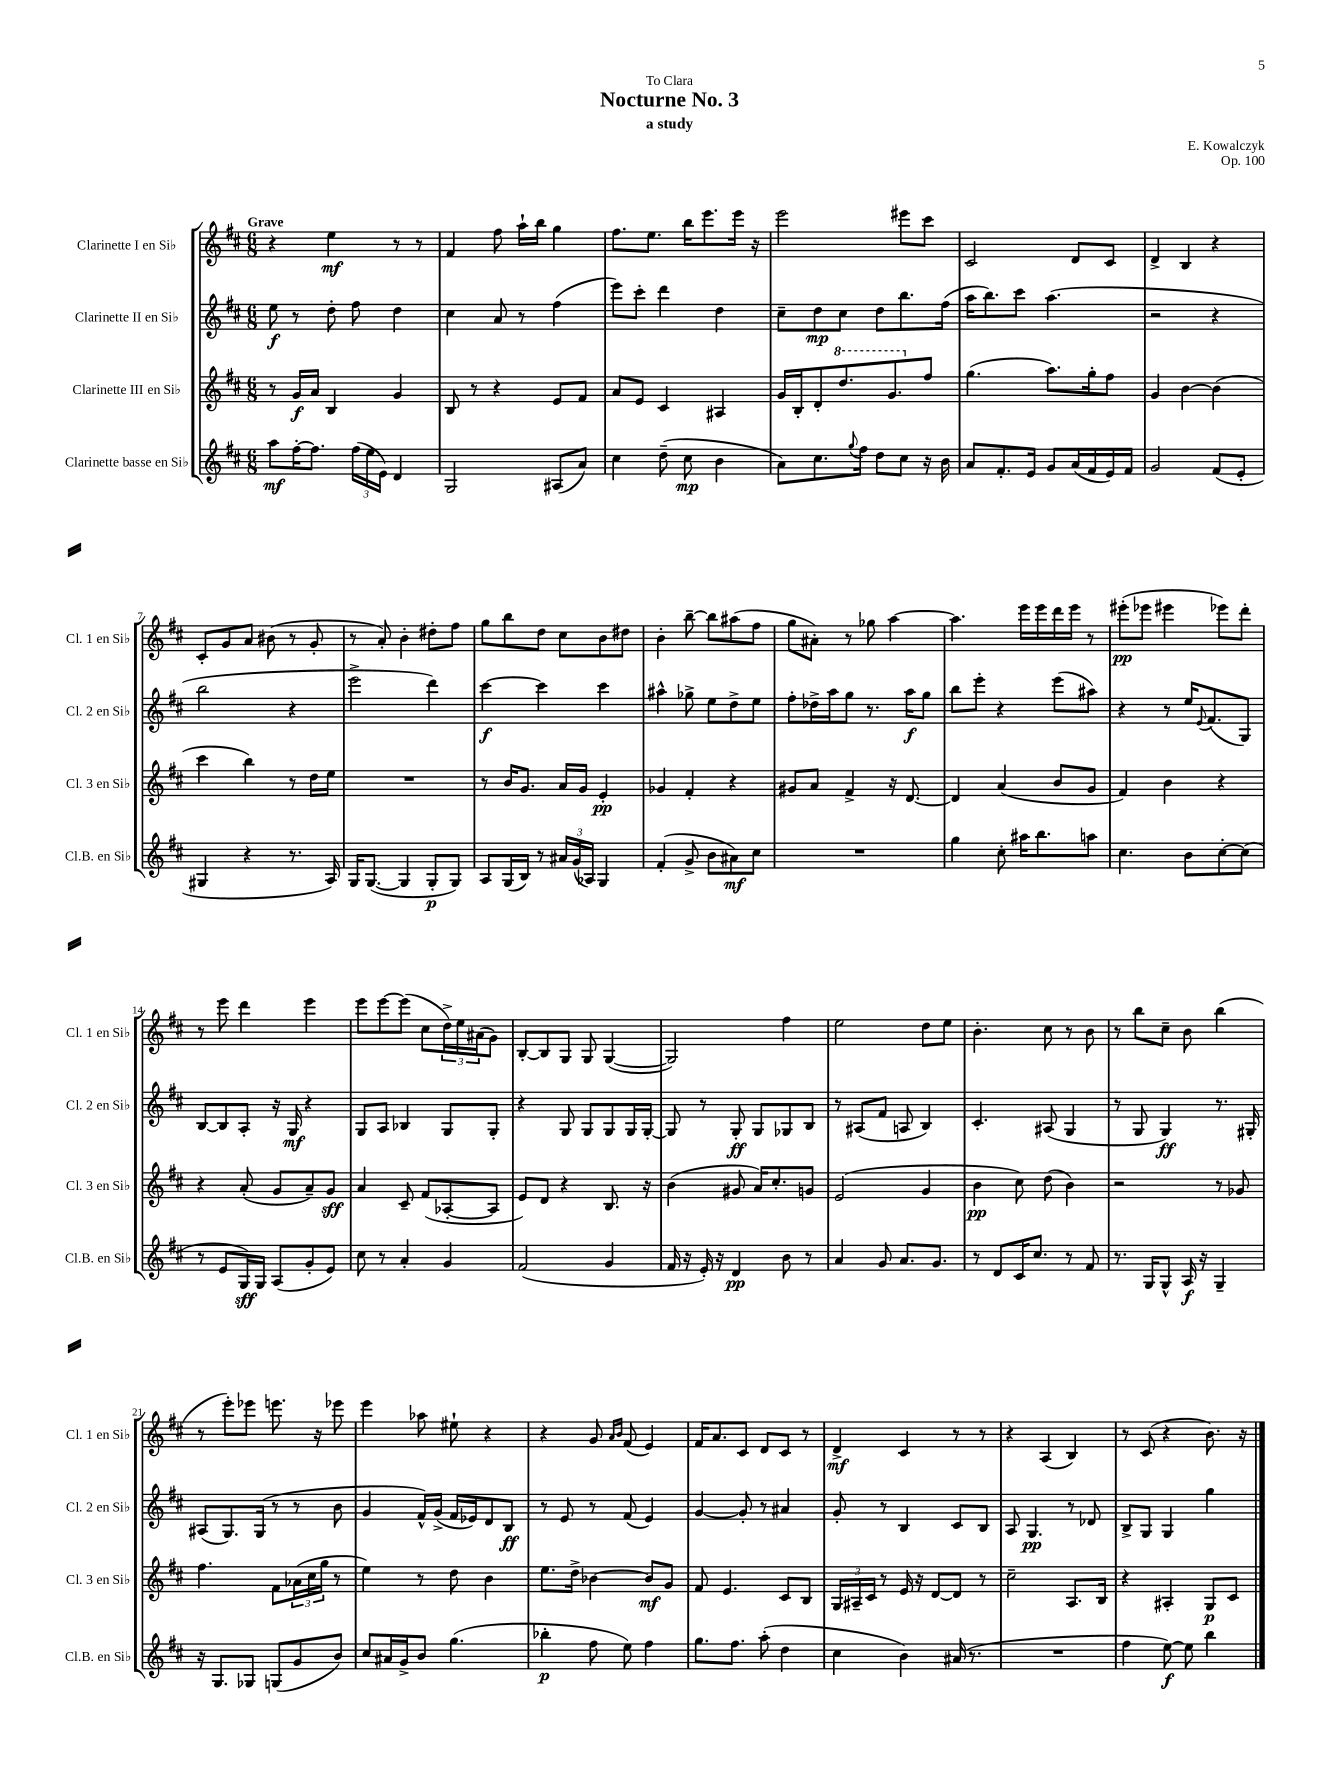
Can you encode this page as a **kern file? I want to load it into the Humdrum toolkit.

**kern	**kern	**kern	**kern
*staff4	*staff3	*staff2	*staff1
*clefG2	*clefG2	*clefG2	*clefG2
*k[f#c#]	*k[f#c#]	*k[f#c#]	*k[f#c#]
*M6/8	*M6/8	*M6/8	*M6/8
8aa\L	8r	8ee\	4r
[16ff#'\K	16g/LL	8r	.
8.ff#\]J	16a/JJ	.	.
.	4B/	8dd'\	4ee\
(24ff#\LL	.	8ff#\	.
24ee\	.	.	.
24e\JJ)	.	.	.
4d/	4g/	4dd\	8r
.	.	.	8r
=	=	=	=
2G/	8B/	4cc#\	4f#/
.	8r	.	.
.	4r	8a/	8ff#\
.	.	8r	16aa`\LL
.	.	.	16bb\JJ
(8A#/L	8e/L	(4ff#\	4gg\
8a/J)	8f#/J	.	.
=	=	=	=
4cc#\	8a/L	8eee\L)	8.ff#\L
.	8e/J	8ccc#'\J	.
.	.	.	8.ee\J
(8dd~\	4c#/	4ddd\	.
8cc#\	.	.	16bb\LK
.	.	.	8.eee\
4b\	4A#/	4dd\	.
.	.	.	16eee\Jk
.	.	.	16r
=	=	=	=
8a\L)	16g/LL	8cc#~\L	2eee\
.	16B'/J	.	.
8.cc#\	8d'/	8dd\	.
.	8.ddd/	8cc#\J	.
8qqgg/	.	.	.
16ff#\Jk	.	.	.
8dd\L	.	8dd\L	.
.	8.gg/	.	.
8cc#\J	.	8.bb\	8eee#\L
16r	8ff#/J	.	8ccc#\J
16b\	.	(16ff#\Jk	.
=	=	=	=
8a/L	(4.gg\	16aa\LK	2c#/
.	.	8.bb\)	.
8.f#'/	.	.	.
.	.	8ccc#\J	.
16e/Jk	.	.	.
8g/L	8.aa\L)	(4.aa\	.
(16a/L	.	.	8d/L
16f#/	16gg'\k	.	.
16e/)	8ff#\J	.	8c#/J
16f#/JJ	.	.	.
=	=	=	=
2g/	4g/	2r	4d^/
.	[4b\	.	4B/
(8f#/L	(4b\]	4r	4r
8e'/J	.	.	.
=	=	=	=
4G#/	4ccc#\	2bb\	8c#'/L
.	.	.	8g/
4r	4bb\)	.	8a/J
.	.	.	(8b#\
8.r	8r	4r	8r
.	16dd\LL	.	8g'/
16A/)	16ee\JJ	.	.
=	=	=	=
16G/LK	2.r	2eee^\	8r
([8.G/J	.	.	.
.	.	.	8a'/)
4G/]	.	.	4b'\
8G'/L	.	4ddd\)	8dd#'\L
8G/J)	.	.	8ff#\J
=	=	=	=
8A/L	8r	[4ccc#\	8gg\L
(16G/L	16b/LK	.	8bb\
16B/JJ)	8.g/J	.	.
8r	.	4ccc#\]	8dd\J
24a#/LL	16a/LL	.	8cc#\L
(24g/	.	.	.
.	16g/JJ	.	.
24A-/JJ)	.	.	.
4G/	4e'/	4ccc#\	8b\
.	.	.	8dd#\J
=	=	=	=
(4f#'/	4g-/	4aa#^^\	4b'\
8g^/	4f#'/	8gg-^\	[8bb~\
8b\L	.	8ee\L	8bb\]L
8a#\)	4r	8dd^\	(8aa#\
8cc#\J	.	8ee\J	8ff#\J
=	=	=	=
2.r	8g#/L	8ff#'\L	8gg\L
.	8a/J	16dd-^\L	8a#'\J)
.	.	16aa\J	.
.	4f#^/	8gg\J	8r
.	.	8.r	8gg-\
.	16r	.	[4aa\
.	[8.d/	16aa\LK	.
.	.	8gg\J	.
=	=	=	=
4gg\	4d/]	8bb\L	4.aa\]
.	.	8eee'\J	.
8cc#'\	(4a/	4r	.
16aa#\LK	.	.	16eee\LL
8.bb\	.	.	16eee\
.	8b/L	(8eee\L	16ddd\
.	.	.	16eee\JJ
8aa\J	8g/J	8aa#\J)	8r
=	=	=	=
4.cc#\	4f#/)	4r	(8eee#'\L
.	.	.	8eee-\J
.	4b\	8r	4eee#\
8b\L	.	16ee/LK	.
.	.	8qqe/	.
.	.	(8.f#/	.
[8cc#'\	4r	.	8eee-\L)
(8cc#\]J	.	8G/J)	8ddd'\J
=	=	=	=
8r	4r	[8B/L	8r
8e/L	.	8B/]	8eee\
16G/L)	(8a'/	8A'/J	4ddd\
16G/JJ	.	.	.
(8A/L	8g/L	16r	.
.	.	16G/	.
8g'/	8a~/)	4r	4eee\
8e/J)	8g/J	.	.
=	=	=	=
8cc#\	4a/	8G/L	8eee\L
8r	.	8A/J	[8eee\
4a'/	8c#~/	4B-/	(8eee\]J
.	(8f#/L	.	8cc#\L
4g/	[8A-'/	8G/L	24dd^\L)
.	.	.	24ee\
.	.	.	(24a#\J
.	8A-/]J	8G'/J	8g\J)
=	=	=	=
(2f#/	8e/L)	4r	[8B'/L
.	8d/J	.	8B/]
.	4r	8G/	8G/J
.	.	8G/L	8G/
4g/	8.B/	8G/	([4G/
.	.	16G/L	.
.	16r	[16G'/JJ	.
=	=	=	=
16f#/	(4b\	8G/]	2G/])
16r	.	.	.
16e'/)	.	8r	.
16r	.	.	.
4d/	8g#/	8G'/	.
.	16a/LK)	8G/L	.
.	8.cc#'/	.	.
8b\	.	8G-/	4ff#\
8r	8g/J	8B/J	.
=	=	=	=
4a/	(2e/	8r	2ee\
.	.	(8A#/L	.
8g/	.	8f#/J	.
8.a/L	.	8A/	.
.	4g/	4B/)	8dd\L
8.g/J	.	.	.
.	.	.	8ee\J
=	=	=	=
8r	4b\	4.c#'/	4.b'\
8d/L	.	.	.
16c#/K	8cc#\)	.	.
8.cc#/J	.	.	.
.	(8dd\	(8A#/	8cc#\
8r	4b\)	4G/	8r
8f#/	.	.	8b\
=	=	=	=
8.r	2r	8r	8r
.	.	8G/	8bb\L
16G/LK	.	.	.
8G^^/J	.	4G/)	8cc#~\J
16A/	.	.	8b\
16r	.	.	.
4G~/	8r	8.r	(4bb\
.	8g-/	.	.
.	.	16G#'/	.
=	=	=	=
16r	4.ff#\	(8A#/L	8r
8.G/L	.	.	.
.	.	8.G/)	8eee'\L)
8G-/J	.	.	8eee-\J
.	.	(16G/Jk	.
(8G/L	8f#\L	8r	8.eee\
8g/	(24a-\L	8r	.
.	24cc#\	.	.
.	.	.	16r
.	24gg\JJ	.	.
8b/J)	8r	8b\	8eee-\
=	=	=	=
8cc#/L	4ee\)	4g/	4eee\
16a#/L	.	.	.
16g^/J	.	.	.
8b/J	8r	16f#^^/LL)	8aa-\
.	.	(16g^/JJ	.
(4.gg\	8dd\	16f#/LL	8ee#`\
.	.	16e-/J)	.
.	4b\	8d/	4r
.	.	8B/J	.
=	=	=	=
4bb-'\	8.ee\L	8r	4r
.	.	8e/	.
.	16dd^\Jk	.	.
8ff#\	[4b-\	8r	8g/
.	.	.	16qqa/LL
.	.	.	16qqb/JJ
8ee\)	.	(8f#/	(8f#/
4ff#\	8b-/]L	4e/)	4e/)
.	8g/J	.	.
=	=	=	=
8.gg\L	8f#/	[4g/	16f#/LK
.	.	.	8.a/
.	4.e/	.	.
8.ff#\J	.	.	.
.	.	8g'/]	8c#/J
(8aa'\	.	8r	8d/L
4dd\	8c#/L	4a#/	8c#/J
.	8B/J	.	8r
=	=	=	=
4cc#\	24G/LL	8g'/	4d^/
.	24A#~/	.	.
.	24c#/JJ	.	.
.	8r	8r	.
4b\)	16e/	4B/	4c#/
.	16r	.	.
.	[8d/L	.	.
(16a#/	8d/]J	8c#/L	8r
8.r	.	.	.
.	8r	8B/J	8r
=	=	=	=
2.r	2cc#~\	8A/	4r
.	.	4.G/	.
.	.	.	(4A/
.	8.A/L	8r	4B/)
.	.	8d-/	.
.	16B/Jk	.	.
=	=	=	=
4ff#\	4r	8B^/L	8r
.	.	8G/J	(8c#/
[8ee\)	4A#'/	4G/	4r
8ee\]	.	.	.
4bb\	8G/L	4gg\	8.b\)
.	8c#/J	.	.
.	.	.	16r
==	==	==	==
*-	*-	*-	*-
